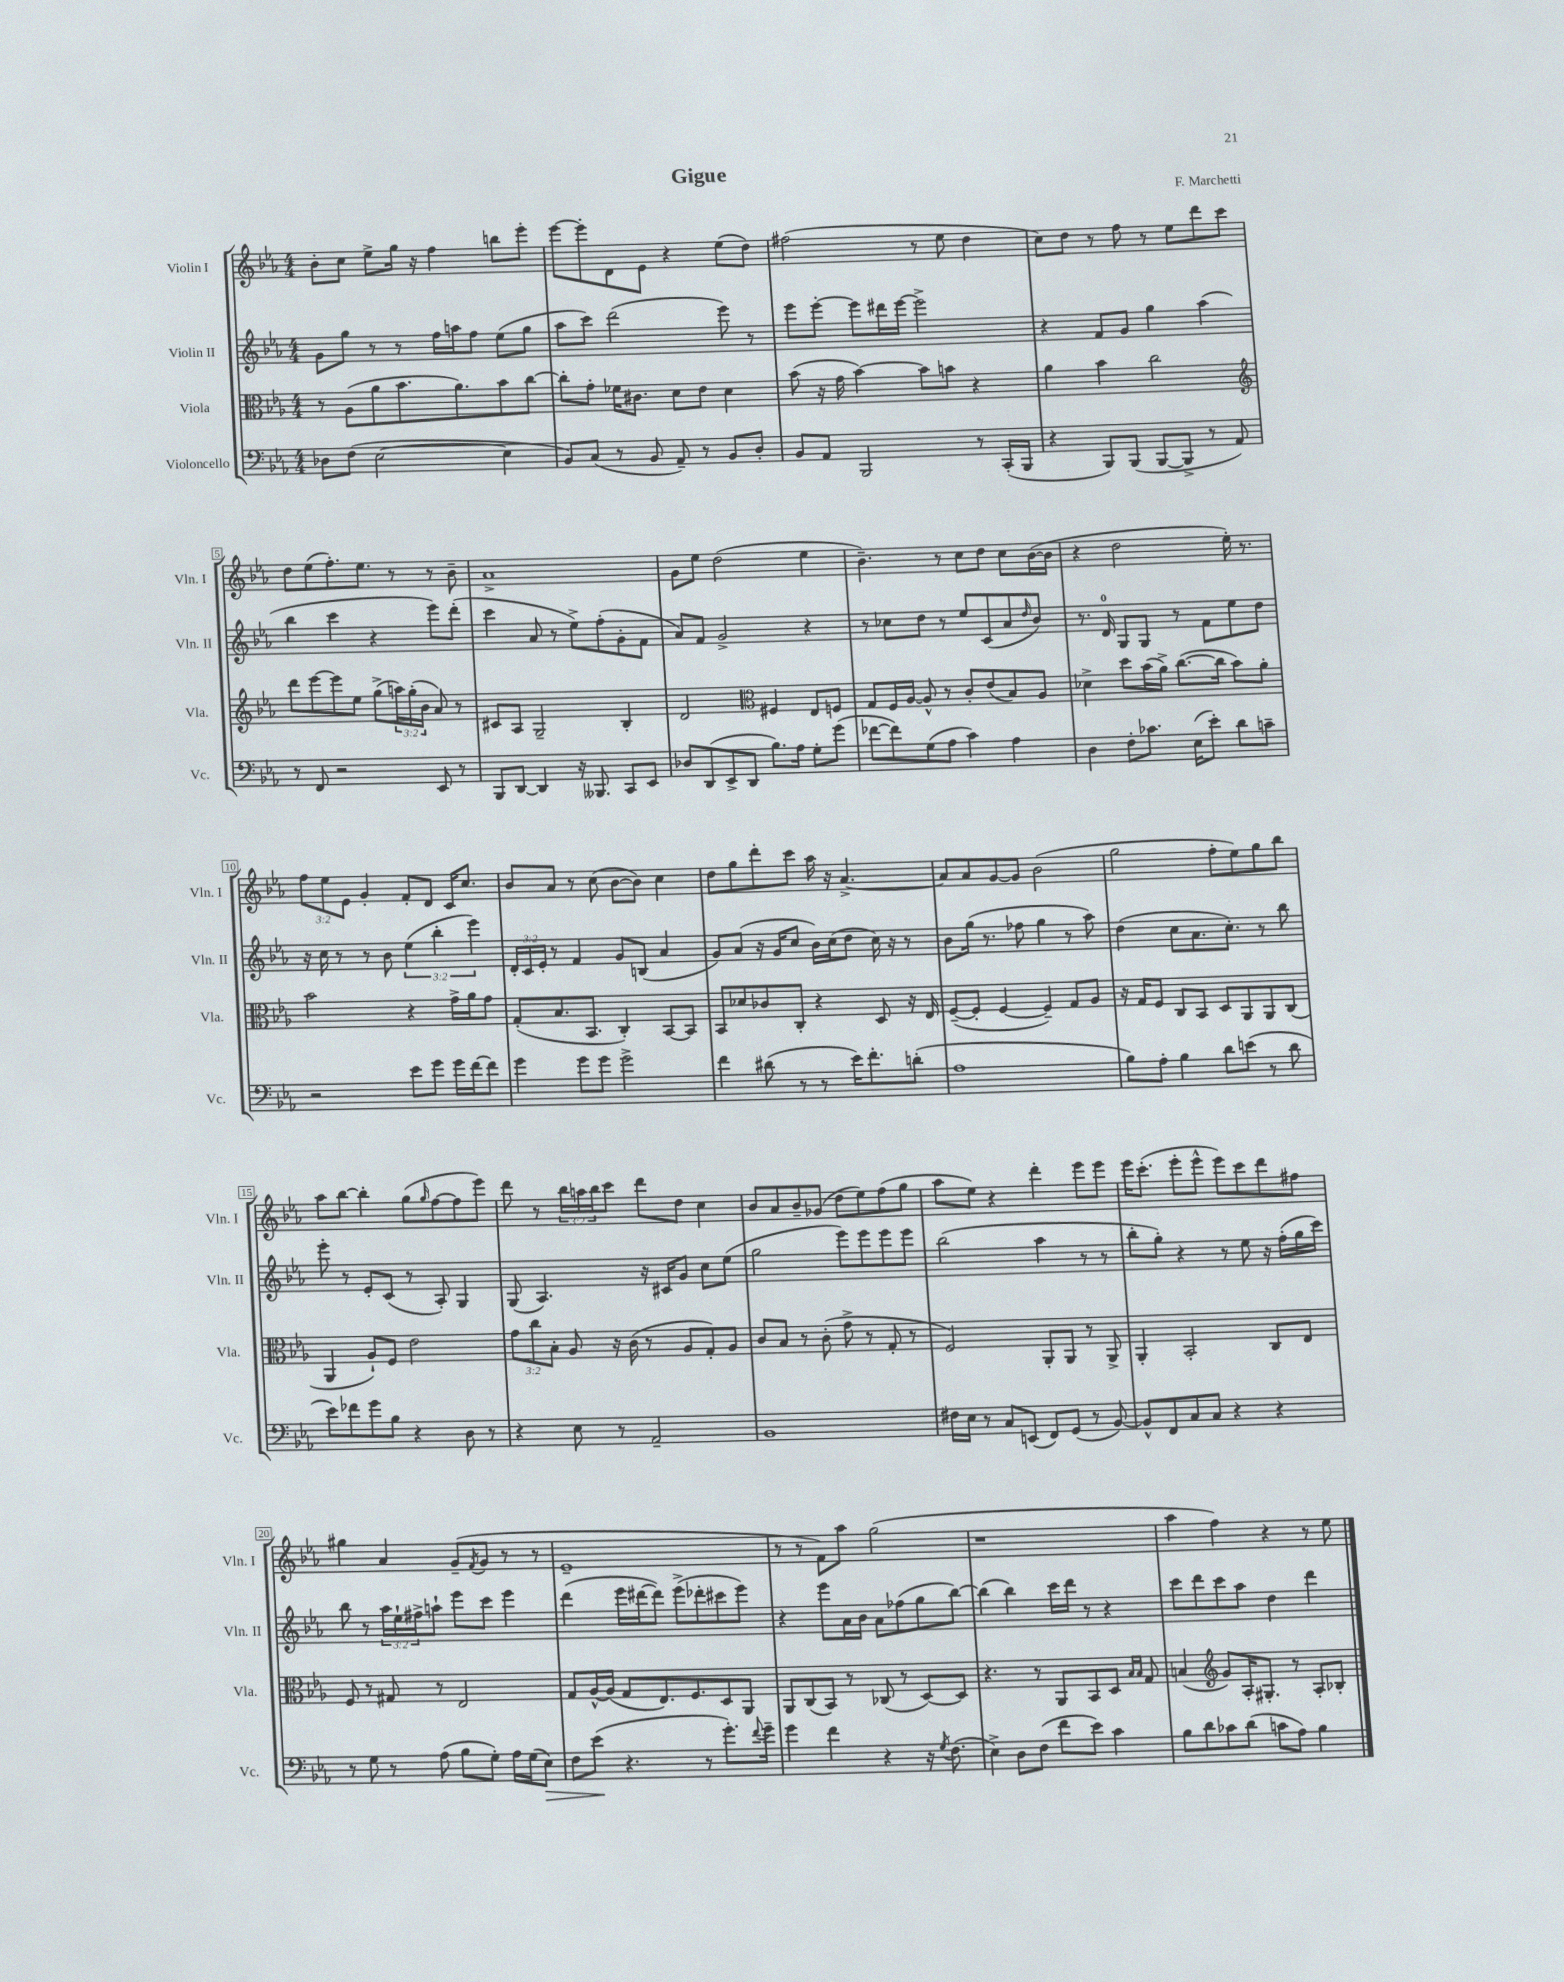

**kern	**dynam	**kern	**kern	**kern
*part4	*part4	*part3	*part2	*part1
*staff4	*staff4	*staff3	*staff2	*staff1
*I"Violoncello	*	*I"Viola	*I"Violin II	*I"Violin I
*I'Vc.	*	*I'Vla.	*I'Vln. II	*I'Vln. I
*clefF4	*	*clefC3	*clefG2	*clefG2
*k[b-e-a-]	*	*k[b-e-a-]	*k[b-e-a-]	*k[b-e-a-]
*M4/4	*	*M4/4	*M4/4	*M4/4
=1	=1	=1	=1	=1
8D-X\L	.	8r	8g\L	8b-'\L
(8F\J	.	(8A-\L	8gg\J	8cc\J
[2E-\	.	8a-\	8r	8ee-^\L
.	.	8.b-\	8r	16gg\Jk
.	.	.	.	16r
.	.	.	16ff\LL	4ff\
.	.	8.a-\)	16aan\J	.
.	.	.	8ff\J	.
4E-\]	.	8b-\	(8ee-\L	8bbn\L
.	.	[8cc\J	8gg\J	8eee-'\J
=2	=2	=2	=2	=2
8BB-/L)	.	8cc'\L]	8aa-\L	[8eee-\L
(8C/J	.	8g'\J	8ccc\J)	8eee-'\]
8r	.	16f-X\KL	(2ddd\	8d\
.	.	8.c#X\J	.	.
8BB-/	.	.	.	8e-\J
8AA-~/)	.	8d\L	.	4r
8r	.	8e-\J	.	.
8BB-/L	.	4d\	8eee-\)	(8ee-\L
8D'/J	.	.	8r	8dd\J)
=3	=3	=3	=3	=3
8BB-/L	.	(8b-\	8eee-\L	(2ff#X\
8AA-/J	.	16r	[8eee-'\J	.
.	.	16g\	.	.
2BBB-/	.	[4b-\)	8eee-\L]	.
.	.	.	16ddd#X\L	.
.	.	.	[16eee-\JJ	.
.	.	8b-\L]	2eee-^\]	8r
.	.	8bn\J	.	8ee-\
8r	.	4r	.	4dd\
(16CC'/LL	.	.	.	.
16BBB-/JJ	.	.	.	.
=4	=4	=4	=4	=4
4r	.	4a-\	4r	8cc\L)
.	.	.	.	8dd\J
8BBB-/L)	.	4b-\	8f/L	8r
(8BBB-/J	.	.	8g/J	8ff\
[8BBB-/L	.	2cc\	4gg\	8r
8BBB-^/J]	.	.	.	8ee-\L
8r	.	.	(4aa-\	8ddd\
8AA-/)	.	.	.	8ccc\J
!!LO:LB:g=z
=5	=5	=5	=5	=5
*	*	*clefG2	*	*
8r	.	8ddd\L	4bb-\	8dd\L
8FF/	.	[8eee-\	.	(8ee-\
2r	.	8eee-\]	4ccc\	8.ff'\)
.	.	8ee-\J	.	.
.	.	.	.	8.ee-\J
.	.	(8gg^\L	4r	.
.	.	24aan\L)	.	8r
.	.	(24gg'\	.	.
.	.	24b-\JJ	.	.
8EE-/	.	8a-/)	8eee-\L)	8r
8r	.	8r	(8ddd'\J	8b-~\
=6	=6	=6	=6	=6
8BBB-/L	.	8c#X/L	4ccc\	1a-^
[8DD/J	.	8A-/J	.	.
4DD/]	.	2G~/	8a-/	.
.	.	.	8r	.
16r	.	.	8ee-^\L)	.
8.BBB--X/	.	.	.	.
.	.	.	(8ff'\	.
8CC/L	.	4B-'/	8g'\	.
8EE-/J	.	.	8f\J	.
=7	=7	=7	=7	=7
8D-X/L	.	2d/	8a-/L)	8g\L
(8DD/	.	.	8f/J	8ee-\J
8EE-^/	.	.	2g^/	(2dd\
8DD/J	.	.	.	.
*	*	*clefC3	*	*
8.B-\L)	.	4F#X/	.	.
16A-\Jk	.	.	.	.
8G'\L	.	8E-/L	4r	4ee-\
(8g\J	.	8Fn/J	.	.
=8	=8	=8	=8	=8
[8f-X\L	.	8G/L	8r	4.b-~\)
8f-\])	.	16F/L	8cc-X\L	.
.	.	[16A-/JJ	.	.
(8G\	.	8A-^^/]	8dd\J	.
8A-\J	.	8r	8r	8r
4c\)	.	8c'/L	8ee-/L	8cc\L
.	.	(8e-/	(8c/	8dd\J
4A-\	.	8B-/)	8a-/	8cc\L
.	.	.	16qqdd/	.
.	.	8A-/J	8b-/J)	([16b-\L
.	.	.	.	16b-\JJ]
=9	=9	=9	=9	=9
4D\	.	4d-X^\	8.r	4r
.	.	.	16d/	.
8F'\L	.	8dd\L	8G/L	2dd\
8.c-X\J	.	(16b-\L	8G/J	.
.	.	16a-^\JJ)	.	.
.	.	([8.cc\L	8r	.
(16E-\KL	.	.	.	.
8e-'\J)	.	.	8f\L	.
.	.	16cc\Jk]	.	.
8d\L	.	8b-\L)	8ee-\	16ee-'\)
.	.	.	.	8.r
8cn~\J	.	8a-'\J	8dd\J	.
!!LO:LB:g=z
=10	=10	=10	=10	=10
2r	.	2b-\	16r	12ff\L
.	.	.	16cc\	.
.	.	.	.	12ee-\
.	.	.	8r	.
.	.	.	.	12e-\J
.	.	.	8r	4g'/
.	.	.	8b-\	.
8e-\L	.	4r	(6ee-\	8f'/L
8g\J	.	.	.	8d/J
.	.	.	6bb-'\	.
16g\LL	.	16g^\LL	.	16c/KL
[16f\J	.	16a-\J	.	8.cc/J
.	.	.	6eee-\)	.
8f\J]	.	8g\J	.	.
=11	=11	=11	=11	=11
4g\	.	(8G'/L	24d'/LL	8b-/L
.	.	.	24c/	.
.	.	.	24e-'/JJ	.
.	.	8.B-/	8r	8a-/J
8g\L	.	.	4f/	8r
.	.	8.BB-/J	.	.
8g\J	.	.	.	(8cc\
2g^\	.	4C'/)	8g/L	[8b-\L
.	.	.	(8Bn/J	8b-\J])
.	.	[8BB-/L	4a-/	4cc\
.	.	8BB-/J]	.	.
=12	=12	=12	=12	=12
4f\	.	8BB-/L	8g/L)	8dd\L
.	.	8d-X/	(8a-/J	8gg\
(8d#X\	.	8c-X/	16r	8ddd'\
.	.	.	16g/KL	.
8r	.	8C'/J	8cc/J	8ccc\J
8r	.	4r	16b-\LL)	16aa-\
.	.	.	(16cc\J	16r
16e-\KL)	.	.	8dd\J	[4.a-^/
8.f'\	.	.	.	.
.	.	8D/	16cc\)	.
.	.	.	16r	.
(8dn'\J	.	16r	8r	.
.	.	16E-/	.	.
=13	=13	=13	=13	=13
1A-	.	([8F~/L	8b-\L	8a-/L]
.	.	8F'/J]	(16gg\Jk	8a-/
.	.	.	8.r	.
.	.	[4F/	.	[8g/
.	.	.	8ff-X\	8g/J]
.	.	4F~/])	4gg\	(2b-\
.	.	8G/L	8r	.
.	.	8A-/J	8aa-\)	.
=14	=14	=14	=14	=14
8B-\L)	.	16r	(4dd\	2gg\
.	.	16G/KL	.	.
8A-'\J	.	8F/J	.	.
4B-\	.	8C/L	8cc\L	.
.	.	8BB-/J	8.a-\	.
8d\L	.	8D/L	.	8ff'\L
.	.	.	8.cc'\J)	.
(8en\J	.	8AA-/	.	8ee-\)
8r	.	8AA-/	8r	8gg\
8d\	.	(8C/J	8bb-\	8bb-\J
!!LO:LB:g=z
=15	=15	=15	=15	=15
8e-\L)	.	4AA-/	8eee-'\	8aa-\L
8f-X\	.	.	8r	[8bb-\J
8g\	.	8A-`/L)	8e-'/L	4bb-'\]
8B-\J	.	8F/J	(8c/J	.
4r	.	2e-\	8r	(8gg\L
.	.	.	.	16qqgg/
.	.	.	8A-'/)	[8ff\
8D\	.	.	4G/	8ff\]
8r	.	.	.	8eee-\J)
=16	=16	=16	=16	=16
4r	.	12g\L	(8G/	8ddd\
.	.	12cc\	.	.
.	.	.	4.A-/)	8r
.	.	12B-'\J	.	.
8E-\	.	8A-/	.	24bb-\LL
.	.	.	.	24aan\
.	.	.	.	24bb-\J
8r	.	16r	.	8ccc\J
.	.	(16c\	.	.
2AA-~/	.	8r	16r	8ddd\L
.	.	.	16c#X/KL	.
.	.	8A-/L	8g/J	8dd\J
.	.	8G'/)	8cc\L	4cc\
.	.	8A-/J	(8ee-\J	.
=17	=17	=17	=17	=17
1BB-	.	8c/L	2gg\	8b-/L
.	.	8B-/J	.	8a-/
.	.	8r	.	8b-~/
.	.	(8c'\	.	(8g-X/J
.	.	8g^\	8eee-\L)	8dd\L
.	.	8r	8eee-\	8ee-\)
.	.	8G'/	8eee-\	(8ff\
.	.	8r	8eee-\J	8gg\J
=18	=18	=18	=18	=18
16F#X\LL	.	2F/)	(2bb-\	8aa-\L
16E-\JJ	.	.	.	.
8r	.	.	.	8ee-\J)
8C/L	.	.	.	4r
(8EEn/J	.	.	.	.
8FF/L)	.	8AA-'/L	4aa-\	4ddd'\
(8GG/J	.	8AA-/J	.	.
8r	.	8r	8r	8eee-\L
[8BB-/)	.	8AA-^/	8r	8eee-\J
=19	=19	=19	=19	=19
8BB-^^/L]	.	4AA-'/	8bb-'\L	16eee-\KL
.	.	.	.	(8.ccc'\J
8FF/	.	.	8gg'\J)	.
8C/	.	2BB-'/	4r	8eee-'\L
8C/J	.	.	.	8eee-^^\J
4r	.	.	8r	8eee-\L)
.	.	.	8ee-\	8ccc\
4r	.	8C/L	16r	8ddd\
.	.	.	(16ff'\LL	.
.	.	8E-/J	16gg\	8ff#X\J
.	.	.	16ccc\JJ)	.
!!LO:LB:g=z
=20	=20	=20	=20	=20
8r	.	8F/	8bb-\	4gg#X\
8G\	.	8r	8r	.
8r	.	8G#X/	24aa-\LL	4a-/
.	.	.	24ee-`\	.
.	.	.	24ff#X^\J	.
(8A-\	.	8r	8aan`\J	.
8B-\L	.	2E-/	8eee-\L	(8g~/L
.	.	.	.	8qf/
8G'\J)	.	.	8ccc\J	8g/J
16A-\LL	.	.	4eee-\	8r
(16G\J	.	.	.	.
!	!LO:HP:b	!	!	!
8E-\J)	>	.	.	8r
=21	=21	=21	=21	=21
8F\L	.	8G/L	(4ddd\	1e-~
(8e-\J	.	[16A-^^/L	.	.
.	.	(16A-/JJ]	.	.
4.r	]	8G/L	16eee-\LL	.
.	.	.	[16ddd#X\J	.
.	.	8.E-/)	8ddd#\J])	.
.	.	.	(8eee-^\L	.
.	.	8.F/	.	.
8r	.	.	8ddd-X'\	.
8.g'\L)	.	8D/	8ccc#X\	.
.	.	8AA-/J	8eee-\J)	.
8qqf/	.	.	.	.
16g~\Jk	.	.	.	.
=22	=22	=22	=22	=22
4g\	.	8AA-/L	4r	8r
.	.	(8C/	.	8r
4f\	.	8BB-/J)	8eee-\L	8f\L)
.	.	8r	16a-\L	8aa-\J
.	.	.	16b-\JJ	.
4r	.	(8C-X/	8a-\L	(2gg\
.	.	8r	(8ff-X\	.
16r	.	[8D/L)	8gg\	.
8qG/	.	.	.	.
(8.F\	.	.	.	.
.	.	8D/J]	[8bb-\J)	.
=23	=23	=23	=23	=23
4E-^\)	.	4.r	(4bb-\]	1r
8D\L	.	.	4bb-\)	.
(8F\J	.	8r	.	.
8f\L	.	8AA-/L	16ccc\LL	.
.	.	.	16ddd\JJ	.
8e-\J)	.	8BB-/	8r	.
4c\	.	8D/J	4r	.
.	.	16qqB-/LL	.	.
.	.	16qqB-/JJ	.	.
.	.	8G/	.	.
=24	=24	=24	=24	=24
8B-\L	.	(4Bn/	8ccc\L	4aa-\
8d\	.	.	8ddd\	.
*	*	*clefG2	*	*
8c-X\	.	8g/L)	8ccc\	4ff\)
(8d\J	.	16A-'/K	8aa-\J	.
.	.	8.G#X'/J	.	.
8cn\L	.	.	4dd\	4r
8A-\J)	.	8r	.	.
4B-\	.	8A-'/L	4ddd\	8r
.	.	8B-X'/J	.	8ee-\
==	==	==	==	==
*-	*-	*-	*-	*-
